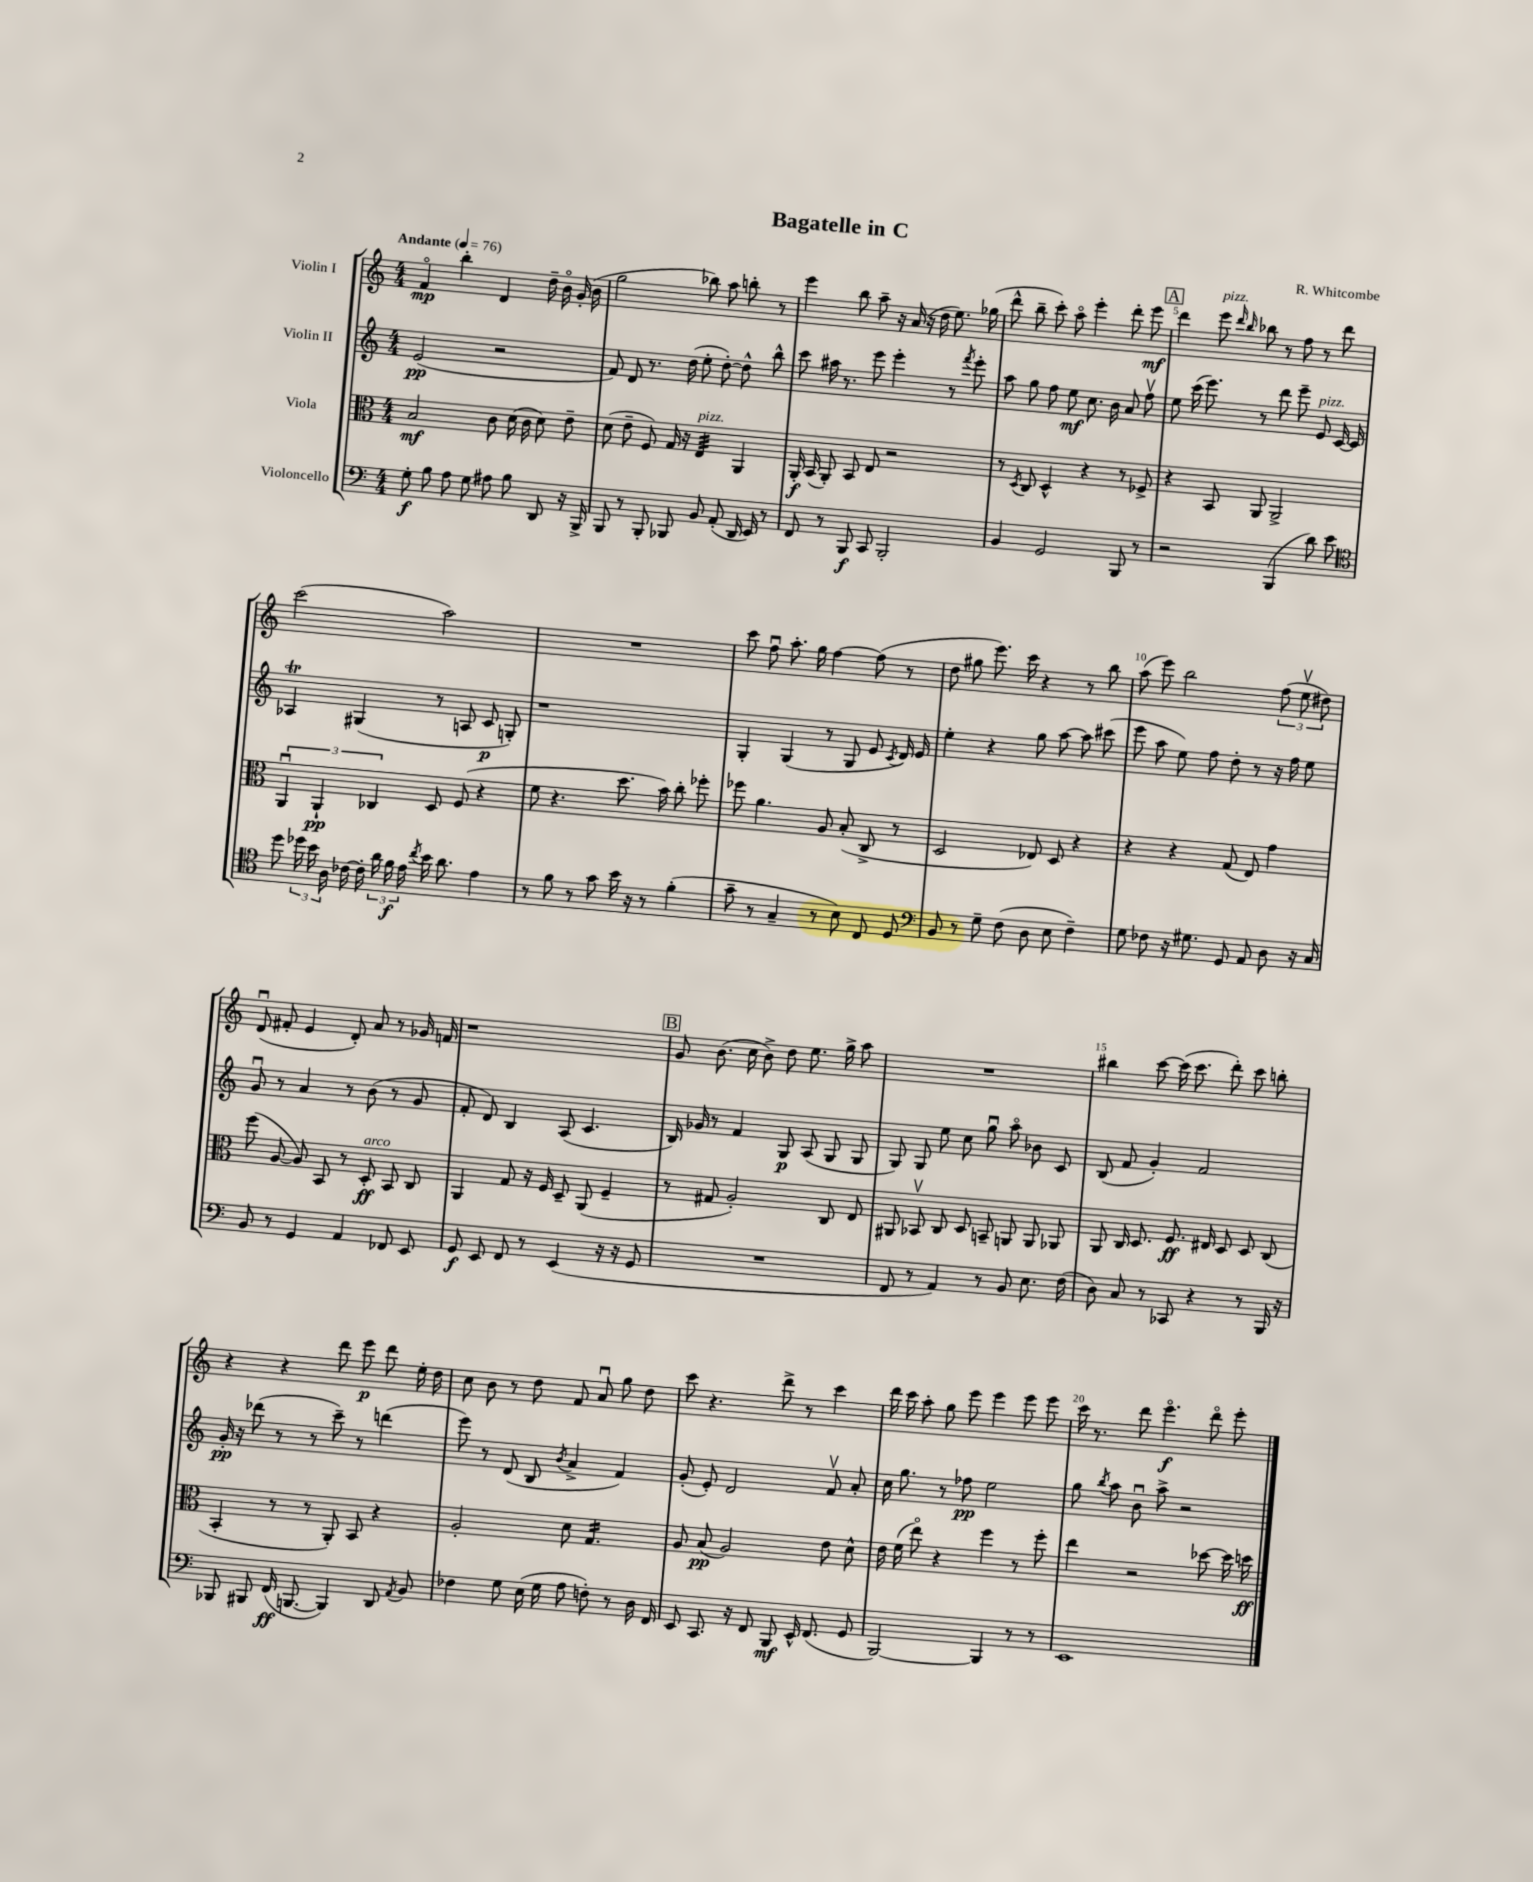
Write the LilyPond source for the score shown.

\header { title = "Bagatelle in C" composer = "R. Whitcombe" }
<<
\new StaffGroup <<
\new Staff = "s0" \with { instrumentName = "Violin I" } {
    \clef treble \key c \major \numericTimeSignature \time 4/4 \tempo "Andante" 4 = 76
    \autoBeamOff f'4\flageolet\mp b''4-. d'4 d''16-- b'16\flageolet g'16-.( b'16 |
    g''2 bes''8) a''8 b''8-. r8 |
    e'''4 b''8 a''8-- r16 a'16( r16 d''16 e''8.) ges''16( |
    d'''8-^ b''8-- c'''8-.) a''8\flageolet e'''4-. d'''8-. e'''8\mf |
    \mark \markup { \box "A" } d'''4 e'''8^\markup { \italic "pizz." } \grace { d'''16 b''16 } bes''8 r8 f''8 r8 d'''8 |
    c'''2( a''2) |
    R1 |
    c'''8 f''8\downbow a''8.-. g''16 f''4~ f''8( r8 |
    d''8 gis''8 e'''8.) c'''16 r4 r8 b''8 |
    a''8( e'''8) b''2 \tuplet 3/2 { f''8( e''8\upbow dis''8) } |
    d'8\downbow( fis'8-. e'4 d'8-.) a'8 r8 ges'16 f'16 |
    r1 |
    \mark \markup { \box "B" } g'8 b'8.( c''16 b'8->) d''8 e''8. g''16-> a''8 |
    R1 |
    bis''4 c'''8~ c'''16( c'''8. d'''8-.) c'''8 b''8-. |
    r4 r4 d'''8 e'''8\p d'''8 e''16-. d''16 |
    c''8 b'8 r8 d''8 f'8 a'8\downbow g''8 d''8 |
    c'''8 r4. d'''8-> r8 c'''4 |
    d'''16 c'''16 a''8-. g''8 e'''8 e'''4 e'''8 e'''8 |
    c'''16 r8. d'''8 e'''4.\flageolet\f d'''8\flageolet e'''8-. \bar "|." |
}
\new Staff = "s1" \with { instrumentName = "Violin II" } {
    \clef treble \key c \major \numericTimeSignature \time 4/4
    \autoBeamOff e'2\pp( r2 |
    f'8) d'8 r8. d''16( e''8-. d''8~-.) d''8-^ b''8-^ |
    c'''8 ais''16 r8. e'''8 e'''4-. r8 \acciaccatura { f'''8 } e'''8-. |
    a''8 g''8 f''8 e''8\mf c''8. b'16 a'8 f''8\upbow |
    \mark \markup { \box "A" } e''8 c'''16( e'''8.) r8 d'''8 e'''8-- e'8^\markup { \italic "pizz." } c'16~ c'16 |
    aes4\trill gis4( r8 a8 c'8\p g8-.) |
    r1 |
    g4-. g4( r8 g8 e'8 \acciaccatura { c'8 } d'16) e'16 |
    e''4-. r4 g''8 a''8~ a''8 cis'''8( |
    e'''8 a''8 e''8) f''8 d''8-. r8 r16 f''16 e''8 |
    g'8\downbow r8 a'4 r8 b'8( r8 g'8 |
    f'8-. d'8) b4 a8( c'4. |
    \mark \markup { \box "B" } b16) ges'16 r8 f'4 g8\p a8( g8 g8 |
    g8) g8 e''8 c''8 g''8\downbow a''8\flageolet bes'8 c'8 |
    b8( f'8 g'4-.) f'2 |
    g'16-.\pp r16 des'''8( r8 r8 c'''8--) r8 d'''4( |
    e'''8) r8 d'8( b8 \acciaccatura { b'8 } a'4-> f'4) |
    g'8-.( e'8-.) d'2 f'8\upbow a'8-. |
    c''16 g''8. r8 fes''8\pp e''2 |
    g''8 \acciaccatura { b''8 } a''8 b'8\downbow a''8-> r2 \bar "|." |
}
\new Staff = "s2" \with { instrumentName = "Viola" } {
    \clef alto \key c \major \numericTimeSignature \time 4/4
    \autoBeamOff b2\mf c'8 d'16( c'16 d'8) e'8-- |
    d'8( e'8-- f8) g16 r16 e4:32^\markup { \italic "pizz." } a,4 |
    a,16-.\f b,16( a,8-.) b,8 e8 r2 |
    r8 \acciaccatura { d8 } c8 d4-^ r4 r8 fes8-> |
    \mark \markup { \box "A" } r4 b,8 a,8 a,2-> |
    \tuplet 3/2 { a,4\downbow a,4-!\pp ces4 } d8 f8( r4 |
    f'8 r4. d''8. b'16) c''8-. fes''8-. |
    fes''8 a'4. a8 b8-.( c8-> r8 |
    d2 ees8) d8 r4 |
    r4 r4 g8( e8) g'4 |
    f''8( a8~ a8) b,8 r8 d8-.\ff^\markup { \italic "arco" } b,8 c8 |
    a,4 g8 r16 f16 d8-- a,8( f4-- |
    \mark \markup { \box "B" } r8 gis8 a2-.) c8 e8 |
    ais,8 bes,8\upbow c8 d8 b,8-- a,8 a,8 aes,8 |
    a,8 c16 d8. f8.\ff eis16 d8 d8 c8( |
    b,4-. r8 r8 a,8-.) b,8 r4 |
    a2-. d'8 g4.:16 |
    a8 b8\pp( a2) e'8 d'8-^ |
    e'16 f'16( e''8\flageolet) r4 f''4 r8 f''8-. |
    e''4 r2 des''8~ des''16 d''16\ff \bar "|." |
}
\new Staff = "s3" \with { instrumentName = "Violoncello" } {
    \clef bass \key c \major \numericTimeSignature \time 4/4
    \autoBeamOff g8-.\f b8 a8 g8 ais8 b8 d,8 r16 b,,16-> |
    b,,8 r8 b,,8-. bes,,8 b,8 a,8-.( d,16 e,16) r8 |
    f,8 r8 b,,8\f c,8 b,,2-. |
    b,4 g,2 b,,8 r8 |
    \mark \markup { \box "A" } r2 b,,4( d'8) e'8 |
    \clef tenor d''8 \tuplet 3/2 { des''16 b'16 a16 } ces'16~ ces'16-. \tuplet 3/2 { a'16 f'16\f e'16 } \acciaccatura { c''8 } b'16 a'8. e'4 |
    r8 f'8 r8 g'8 b'16 r16 r8 f'4-.( |
    g'8-- r8 g4-- r8 b8) c8 d8 |
    \clef bass b,8 r8 g8-- f8( d8 e8 f4--) |
    g8 fes8 r16 gis8. g,8 a,8 d8 r16 c16 |
    b,8 r8 g,4 a,4 fes,8 e,8 |
    g,8\f e,8 f,8 r8 e,4( r16 r16 g,8 |
    \mark \markup { \box "B" } R1 |
    f,8 r8 a,4) r8 b,8 e8. f16( |
    d8) c8 r8 ces,8 r4 r8 b,,16 r16 |
    bes,,8 bis,,8 f,16\ff( b,,8.~ b,,4) d,8 \acciaccatura { a,8 } b,8 |
    fes4 g8 e16( g16 a8 f8-.) r8 d16 f,16 |
    e,8 c,8. r16 f,8 b,,8\mf e,16-^ f,8.( g,8 |
    b,,2~) b,,4 r8 r8 |
    e,1 \bar "|." |
}
>>
>>
\layout { \context { \Score \override BarNumber.break-visibility = ##(#f #t #t) barNumberVisibility = #(every-nth-bar-number-visible 5) } }
